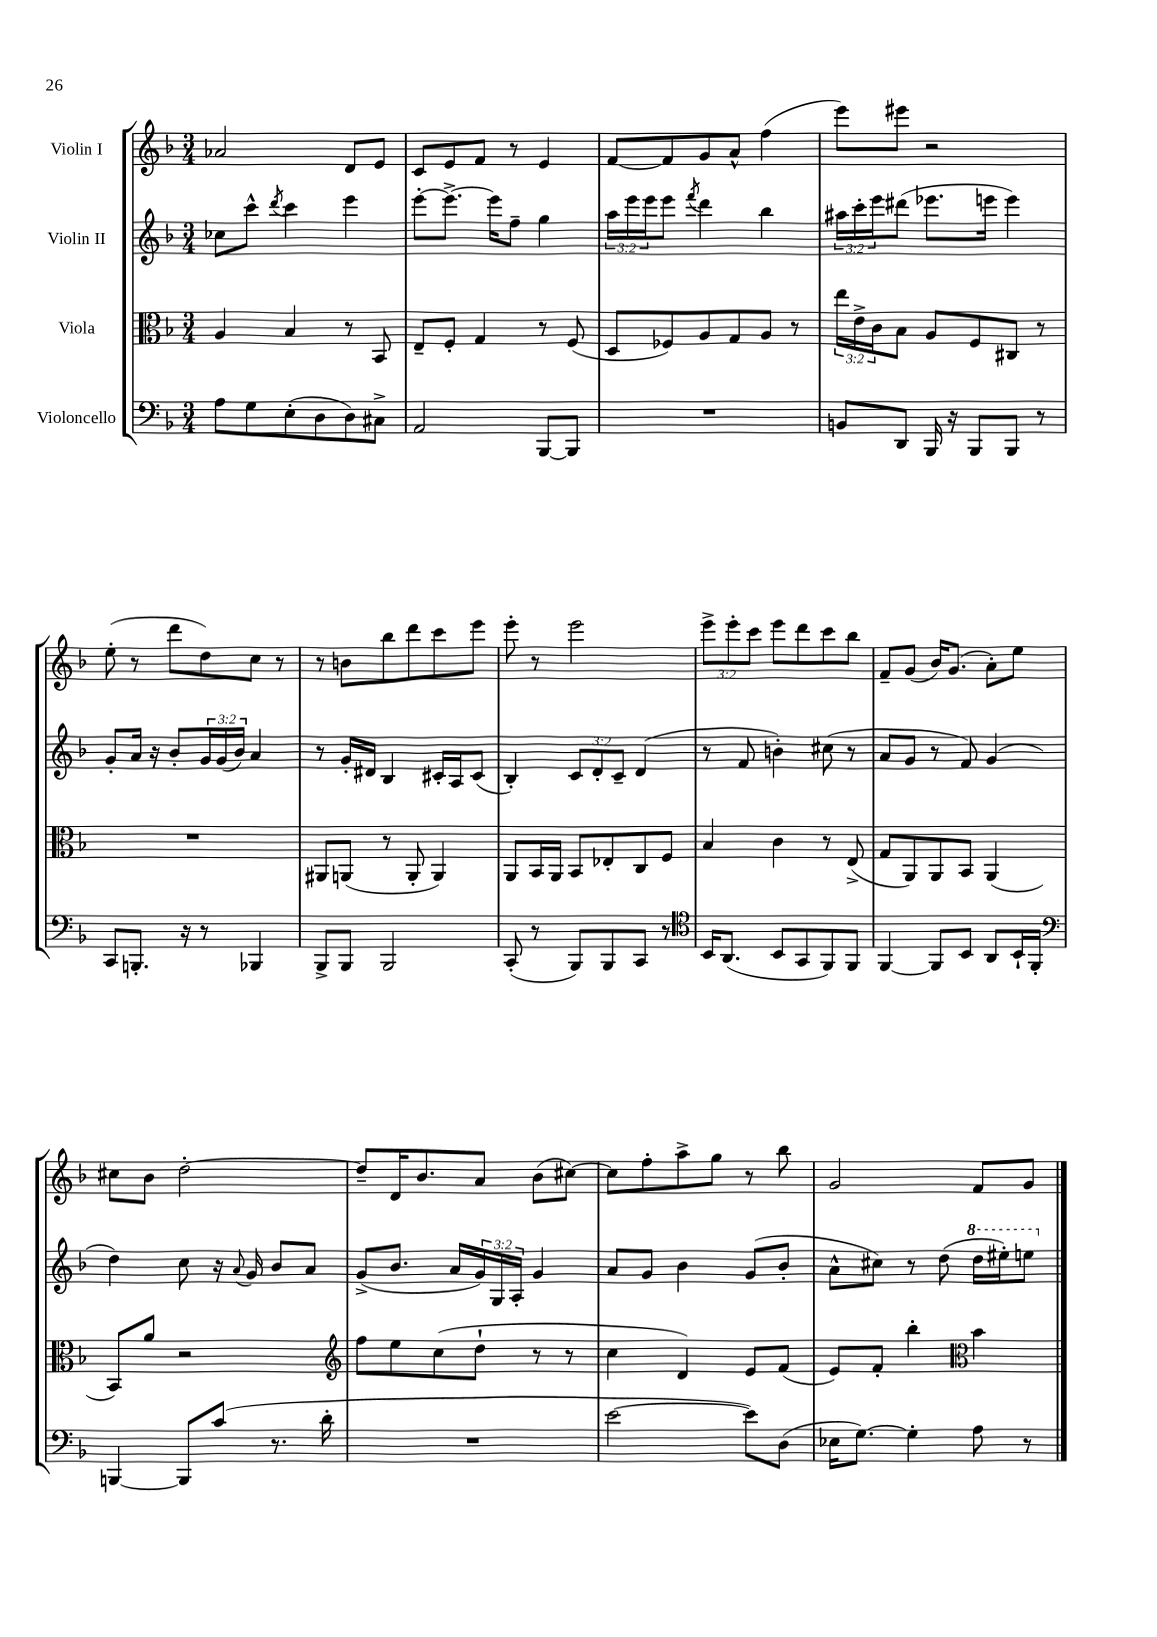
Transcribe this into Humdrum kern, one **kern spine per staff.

**kern	**kern	**kern	**kern
*part4	*part3	*part2	*part1
*staff4	*staff3	*staff2	*staff1
*I"Violoncello	*I"Viola	*I"Violin II	*I"Violin I
*clefF4	*clefC3	*clefG2	*clefG2
*k[b-]	*k[b-]	*k[b-]	*k[b-]
*M3/4	*M3/4	*M3/4	*M3/4
=1	=1	=1	=1
8A\L	4A/	8cc-X\L	2a-X/
8G\	.	8ccc^^\J	.
.	.	8qddd/	.
(8E'\	4B-/	4ccc\	.
8D\	.	.	.
8D\)	8r	4eee\	8d/L
8C#X^\J	8BB-/	.	8e/J
=2	=2	=2	=2
2AA/	8E~/L	[8eee'\L	8c/L
.	8F'/J	8.eee^\J_	8e/
.	4G/	.	8f/J
.	.	16eee\KL]	.
.	.	8ff~\J	8r
[8BBB-/L	8r	4gg\	4e/
8BBB-/J]	(8F/	.	.
=3	=3	=3	=3
2.r	8D/L	24aa\LL	[8f/L
.	.	24eee\	.
.	.	24eee\J	.
.	8F-X/)	8eee\J	8f/]
.	.	8qfff/	.
.	8A/	4ddd\	8g/
.	8G/	.	8a^^/J
.	8A/J	4bb-\	(4ff\
.	8r	.	.
=4	=4	=4	=4
8BBn/L	24ee\LL	24aa#X\LL	8eee\L)
.	24e^\	24ccc'\	.
.	24c\J	24eee\J	.
8DD/J	8B-\J	(8ddd#X\J	8eee#X\J
16BBB-/	8A/L	8.eee-X\L	2r
16r	.	.	.
8BBB-/L	8F/	.	.
.	.	16eeen\Jk	.
8BBB-/J	8C#X/J	4eee\)	.
8r	8r	.	.
!!LO:LB:g=z
=5	=5	=5	=5
8CC/L	2.r	8g'/L	(8ee'\
8.BBBn'/J	.	16a/Jk	8r
.	.	16r	.
.	.	8b-'/L	8ddd\L
16r	.	.	.
8r	.	24g/L	8dd\)
.	.	(24g/	.
.	.	24b-/JJ)	.
4BBB-X/	.	4a/	8cc\J
.	.	.	8r
=6	=6	=6	=6
8BBB-^/L	8AA#X/L	8r	8r
8BBB-/J	(8AAn/J	16g'/LL	8bn\L
.	.	16d#X/JJ	.
2BBB-/	8r	4B-/	8bb-\
.	8AA'/	.	8ddd\
.	4AA/)	16c#X'/LL	8ccc\
.	.	16A/J	.
.	.	(8c#/J	8eee\J
=7	=7	=7	=7
(8CC'/	8AA/L	4B-'/)	8eee'\
8r	16BB-/L	.	8r
.	16AA/JJ	.	.
8BBB-/L)	8BB-/L	12c/L	2eee\
.	.	12d'/	.
8BBB-/	8E-X'/	.	.
.	.	12c~/J	.
8CC/J	8C/	(4d/	.
8r	8F/J	.	.
=8	=8	=8	=8
*clefC4	*	*	*
16BB-/KL	4B-/	8r	12eee^\L
(8.AA/J	.	.	.
.	.	.	12eee'\
.	.	8f/	.
.	.	.	12ccc\J
8BB-/L	4c\	4bn'\)	8eee\L
8GG/	.	.	8ddd\
8FF/)	8r	(8cc#X\	8ccc\
8FF/J	(8E^/	8r	8bb-\J
=9	=9	=9	=9
[4FF/	8G/L	8a/L	8f~/L
.	8AA/)	8g/J	(8g/J
8FF/L]	8AA/	8r	16b-/KL)
.	.	.	(8.g/J
8BB-/J	8BB-/J	8f/)	.
8AA/L	(4AA/	(4g/	8a'\L)
16BB-`/L	.	.	8ee\J
16FF'/JJ	.	.	.
!!LO:LB:g=z
=10	=10	=10	=10
*clefF4	*	*	*
[4BBBn/	8BB-/L)	4dd\)	8cc#X\L
.	8a/J	.	8b-\J
8BBB/L]	2r	8cc\	[2dd'\
(8c/J	.	16r	.
.	.	8qqa/	.
.	.	16g/	.
8.r	.	8b-/L	.
.	.	8a/J	.
16d'\	.	.	.
=11	=11	=11	=11
*	*clefG2	*	*
2.r	8ff\L	(8g^/L	8dd~/L]
.	8ee\	8.b-/J	16d/K
.	.	.	8.b-/
.	(8cc\	.	.
.	.	16a/LL	.
.	8dd`\J	24g/)	8a/J
.	.	24G/	.
.	.	24A'/JJ	.
.	8r	4g/	(8b-\L
.	8r	.	[8cc#X\J)
=12	=12	=12	=12
[2e\	4cc\	8a/L	8cc#\L]
.	.	8g/J	8ff'\
.	4d/)	4b-\	8aa^\
.	.	.	8gg\J
8e\L])	8e/L	(8g/L	8r
(8D\J	(8f/J	8b-'/J	8bb-\
=13	=13	=13	=13
16E-X\KL	8e/L)	8a^^\L	2g/
[8.G\J)	.	.	.
.	8f'/J	8cc#X\J)	.
4G'\]	4bb-'\	8r	.
.	.	(8dd\	.
*	*clefC3	*	*
*	*	*8va	*
8A\	4b-\	16ddd\LL	8f/L
.	.	16eee#X'\J)	.
8r	.	8eeen\J	8g/J
*	*	*X8va	*
==	==	==	==
*-	*-	*-	*-
